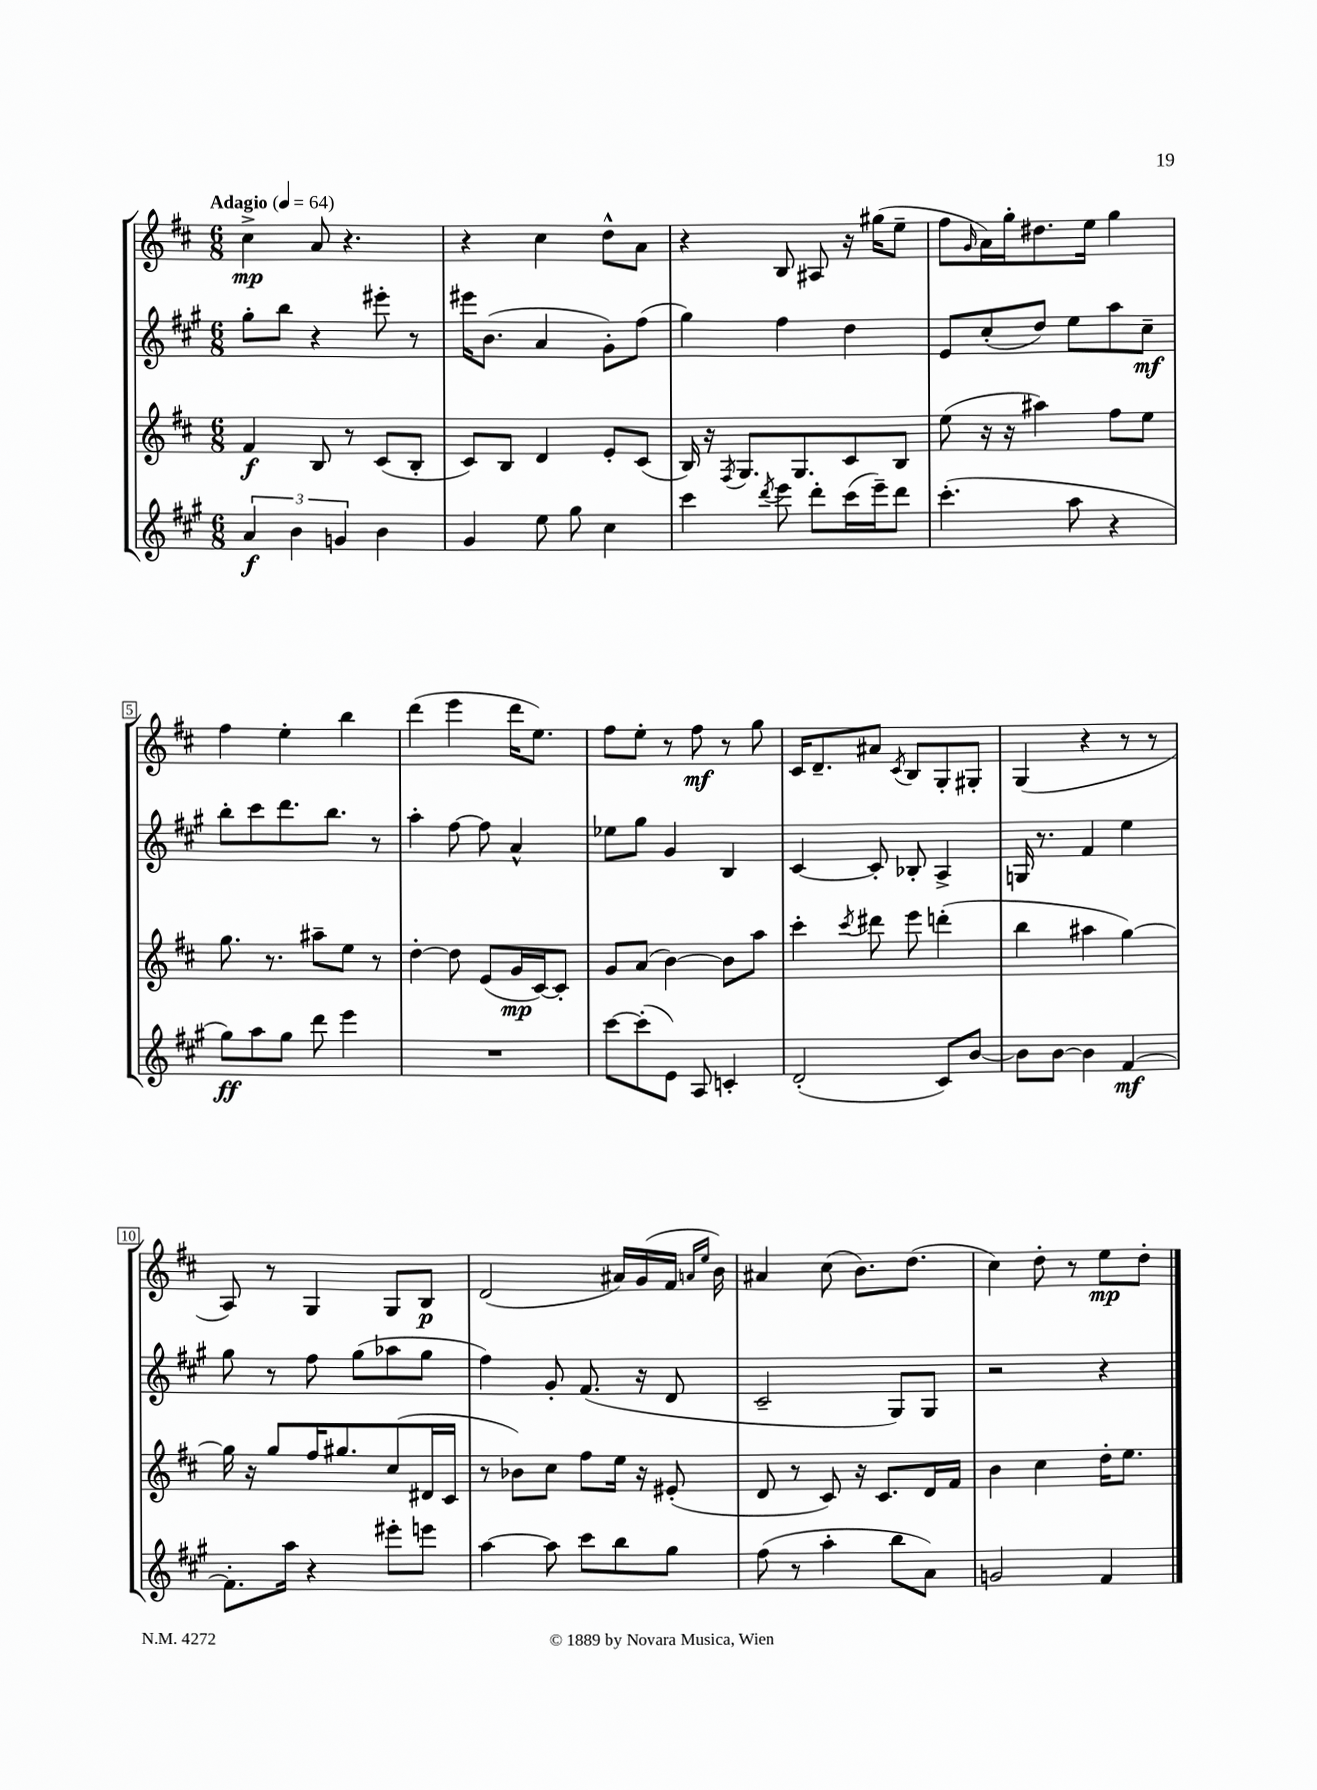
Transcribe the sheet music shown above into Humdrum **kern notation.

**kern	**kern	**kern	**kern
*staff4	*staff3	*staff2	*staff1
*clefG2	*clefG2	*clefG2	*clefG2
*k[f#c#g#]	*k[f#c#]	*k[f#c#g#]	*k[f#c#]
*M6/8	*M6/8	*M6/8	*M6/8
*MM64	*MM64	*MM64	*MM64
6a	4f#	8gg#'	4cc#^
.	.	8bb	.
6b	.	.	.
.	8B	4r	8a
6g	.	.	.
.	8r	.	4.r
4b	(8c#	8eee#'	.
.	8B'	8r	.
=	=	=	=
4g#	8c#)	16eee#	4r
.	.	(8.b	.
.	8B	.	.
8ee	4d	4a	4cc#
8gg#	.	.	.
4cc#	8e'	8g#')	8dd^^
.	(8c#	(8ff#	8a
=	=	=	=
4ccc#	16B)	4gg#)	4r
.	16r	.	.
.	8qF#	.	.
.	8.G	.	.
8qddd	.	.	.
8eee	.	4ff#	8B
.	8.G	.	.
8ddd'	.	.	8A#
(16ccc#	8c#	4dd	16r
16eee~)	.	.	(16gg#
8ddd	8B	.	8ee~
=	=	=	=
(4.ccc#'	(8ee	8e	8ff#
.	.	.	16qqg
.	16r	(8cc#'	16a)
.	16r	.	16gg'
.	4aa#)	8dd)	8.dd#
8aa	.	8ee	.
.	.	.	16ee
4r	8ff#	8aa	4gg
.	8ee	8cc#~	.
=	=	=	=
8gg#)	8.gg	8bb'	4ff#
8aa	.	8ccc#	.
.	8.r	.	.
8gg#	.	8.ddd	4ee'
8ddd	8aa#~	.	.
.	.	8.bb	.
4eee	8ee	.	4bb
.	8r	8r	.
=	=	=	=
2.r	[4dd'	4aa'	(4ddd
.	8dd]	[8ff#	4eee
.	(8e	8ff#]	.
.	16g	4a^^	16ddd
.	[16c#)	.	8.ee)
.	8c#']	.	.
=	=	=	=
[8ccc#	8g	8ee-	8ff#
(8ccc#']	(8a	8gg#	8ee'
8e)	[4b)	4g#	8r
8A	.	.	8ff#
4c'	8b]	4B	8r
.	8aa	.	8gg
=	=	=	=
(2d'	4ccc#'	[4c#	16c#
.	.	.	8.d~
.	8qccc#	.	.
.	8ddd#	8c#']	8a#
.	.	.	8qc#
.	8eee	8B-'	8B
8c#)	(4ddd'	4A^	8G'
[8b	.	.	8G#'
=	=	=	=
8b]	4bb	16G	(4G
.	.	8.r	.
[8b	.	.	.
4b]	4aa#	4f#	4r
[4f#	[4gg)	4ee	8r
.	.	.	8r
=	=	=	=
8.f#']	16gg]	8gg#	8A)
.	16r	.	.
.	8gg	8r	8r
16aa	.	.	.
4r	16ff#	8ff#	4G
.	8.gg#	.	.
.	.	(8gg#	.
8eee#'	(8cc#	8aa-	8G
8eee	16d#	8gg#	8B
.	16c#	.	.
=	=	=	=
[4aa	8r	4ff#)	(2d
.	8b-)	.	.
8aa]	8cc#	8g#'	.
8ccc#	8ff#	(8.f#	.
8bb	16ee	.	16a#)
.	16r	16r	(16g
8gg#	(8e#'	8d	16f#
.	.	.	16qqa
.	.	.	16qqee
.	.	.	16b)
=	=	=	=
(8ff#	8d	2c#~	4a#
8r	8r	.	.
4aa'	8c#)	.	(8cc#
.	16r	.	8.b)
.	8.c#	.	.
8bb	.	8G#)	.
.	.	.	(8.dd
8a)	16d	8G#	.
.	16f#	.	.
=	=	=	=
2g	4b	2r	4cc#)
.	4cc#	.	8dd'
.	.	.	8r
4f#	16dd'	4r	8ee
.	8.ee	.	.
.	.	.	8dd'
==	==	==	==
*-	*-	*-	*-
